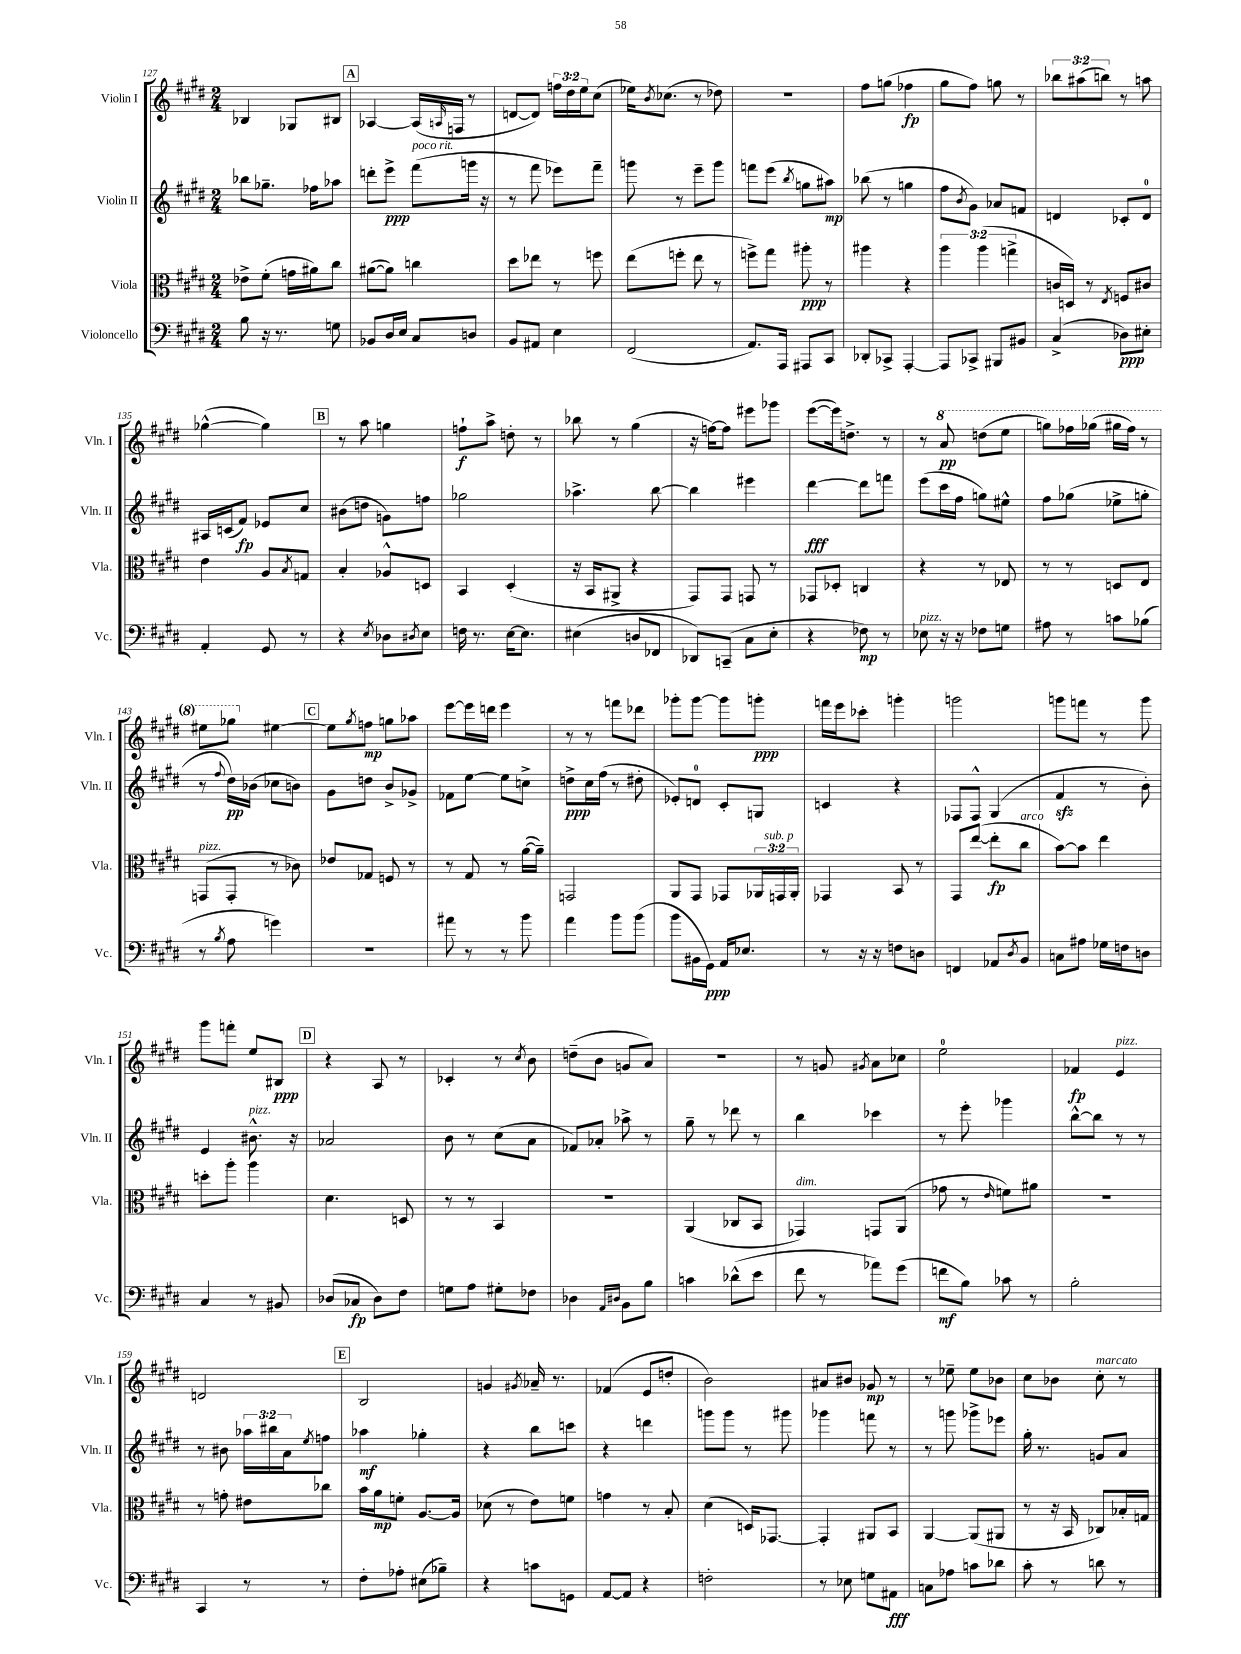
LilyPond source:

<<
\new StaffGroup <<
\new Staff = "s0" \with { instrumentName = "Violin I" shortInstrumentName = "Vln. I" } {
    \clef treble \key e \major \numericTimeSignature \time 2/4 \override Staff.TupletNumber.text = #tuplet-number::calc-fraction-text
    bes4 ges8 bis8 |
    \mark \markup { \box "A" } aes4~ aes16( \grace { a16 } f16 r8 |
    d'8~ d'8) \tuplet 3/2 { f''16 dis''16 e''16 } cis''8( |
    ees''16) \acciaccatura { b'8 } ces''8.( r8 des''8) |
    r2 |
    fis''8 g''8( fes''4\fp |
    gis''8 fis''8) g''8 r8 |
    \tuplet 3/2 { bes''8 ais''8( b''8) } r8 a''8 |
    ges''4~-^( ges''4) |
    \mark \markup { \box "B" } r8 a''8 g''4 |
    f''8-!\f a''8-> d''8-. r8 |
    bes''8 r8 gis''4( |
    r16 f''16~) f''8 eis'''8 ges'''8 |
    e'''8~( e'''16) d''8.-> r8 |
    r8 \ottava #1 a''8\pp d'''8( e'''8 |
    g'''8) fes'''16 ges'''16( gis'''16 fes'''16) r8 |
    eis'''8 ges'''8 \ottava #0 eis''4~ |
    \mark \markup { \box "C" } eis''8 \acciaccatura { gis''8 } f''8\mp g''8 aes''8 |
    e'''8~ e'''16 d'''16 e'''4 |
    r8 r8 f'''8 des'''8 |
    ges'''8-. ges'''8~ ges'''8 g'''8-.\ppp |
    f'''16 e'''16 ces'''8-. g'''4-. |
    g'''2 |
    g'''8 f'''8 r8 g'''8 |
    gis'''8 f'''8-. e''8 bis8\ppp |
    \mark \markup { \box "D" } r4 a8 r8 |
    ces'4-. r8 \acciaccatura { cis''8 } b'8 |
    d''8--( b'8 g'8 a'8) |
    R2 |
    r8 g'8 \acciaccatura { gis'8 } a'8 ces''8 |
    e''2-0 |
    fes'4\fp e'4^\markup { \italic "pizz." } |
    d'2 |
    \mark \markup { \box "E" } b2 |
    g'4 \acciaccatura { gis'8 } aes'16-- r8. |
    fes'4( e'8 d''8-. |
    b'2) |
    ais'8 bis'8 ges'8\mp r8 |
    r8 ees''8-- ees''8 bes'8 |
    cis''8 bes'8 cis''8-.^\markup { \italic "marcato" } r8 \bar "|." |
}
\new Staff = "s1" \with { instrumentName = "Violin II" shortInstrumentName = "Vln. II" } {
    \clef treble \key e \major \numericTimeSignature \time 2/4 \override Staff.TupletNumber.text = #tuplet-number::calc-fraction-text
    bes''8 ges''8.-- fes''16 aes''8 |
    \mark \markup { \box "A" } d'''8-. e'''8->\ppp fis'''8^\markup { \italic "poco rit." }( g'''16 r16 |
    r8 fis'''8 ees'''8) fis'''8-- |
    g'''8 r8 e'''8-- g'''8 |
    f'''8 e'''8( \acciaccatura { b''8 } g''8 ais''8\mp) |
    bes''8( r8 g''4 |
    fis''8 \acciaccatura { b'8 } gis'8) aes'8 f'8 |
    d'4 ces'8-. d'8-0 |
    ais16 c'16( fis'8\fp) ees'8 cis''8 |
    \mark \markup { \box "B" } bis'8( d''8 g'8) f''8 |
    ges''2 |
    aes''4.-> b''8~ |
    b''4 eis'''4 |
    dis'''4~\fff dis'''8 f'''8 |
    e'''8( cis'''16 fis''16 g''8) eis''8-^ |
    fis''8 ges''8( ees''8-> g''8-. |
    r8 \appoggiatura { fis''8 } dis''16\pp) bes'16( ces''8 b'8) |
    \mark \markup { \box "C" } gis'8 d''8 b'8-> ges'8-> |
    fes'8 e''8~ e''8 c''8-> |
    d''8->\ppp cis''16 fis''16( r8 dis''8-. |
    ees'8-.) d'8-0 cis'8-. g8 |
    c'4 r4 |
    fes8 fes8-^ gis4( |
    fis'4\sfz r8 b'8-.) |
    e'4 bis'8.-^^\markup { \italic "pizz." } r16 |
    \mark \markup { \box "D" } aes'2 |
    b'8 r8 cis''8( a'8 |
    fes'8) aes'8-. aes''8-> r8 |
    gis''8-- r8 des'''8 r8 |
    b''4 ces'''4 |
    r8 e'''8-. ges'''4 |
    b''8~-^ b''8 r8 r8 |
    r8 bis'8 \tuplet 3/2 { aes''16 bis''16 a'16 } \acciaccatura { e''8 } f''8 |
    \mark \markup { \box "E" } aes''4\mf ges''4-. |
    r4 b''8 c'''8 |
    r4 d'''4 |
    g'''8 g'''8 r8 gis'''8 |
    ges'''4 f'''8 r8 |
    r8 g'''8 ges'''8-> ees'''8 |
    gis''16-. r8. g'8 a'8 \bar "|." |
}
\new Staff = "s2" \with { instrumentName = "Viola" shortInstrumentName = "Vla." } {
    \clef alto \key e \major \numericTimeSignature \time 2/4 \override Staff.TupletNumber.text = #tuplet-number::calc-fraction-text
    ees'8-> fis'8-.( g'16 ais'16) cis''8 |
    \mark \markup { \box "A" } ais'8~( ais'8) c''4 |
    dis''8 ees''8 r8 f''8 |
    e''8( f''8-. e''8 r8 |
    f''8->) gis''8 ais''8-.\ppp r8 |
    ais''4 r4 |
    \tuplet 3/2 { a''4 a''4( g''4-> } |
    c'16 d16) r8 \acciaccatura { e8 } f8 cis'8 |
    e'4 a8 \acciaccatura { b8 } g8 |
    \mark \markup { \box "B" } b4-. aes8-^ d8 |
    b,4 dis4-.( |
    r16 b,16 ais,8-> r4 |
    gis,8) gis,8 g,8 r8 |
    ges,8 des8-. c4 |
    r4 r8 ees8 |
    r8 r8 d8 e8 |
    g,8^\markup { \italic "pizz." }( g,8-. r8 ces'8) |
    \mark \markup { \box "C" } ees'8 ges8 f8 r8 |
    r8 gis8 r8 a'16~( a'16--) |
    g,2 |
    a,8 gis,8 ges,8 \tuplet 3/2 { aes,16 g,16^\markup { \italic "sub. p" } aes,16-. } |
    ges,4 b,8 r8 |
    gis,8 e''8~( e''8-.\fp cis''8^\markup { \italic "arco" } |
    b'8~) b'8 e''4 |
    d''8-. a''8-. a''4 |
    \mark \markup { \box "D" } dis'4. d8 |
    r8 r8 b,4 |
    R2 |
    a,4( ces8 b,8 |
    ges,4^\markup { \italic "dim." }) g,8 a,8( |
    ges'8 r8 \grace { e'16 } f'8) ais'8 |
    R2 |
    r8 g'8-. eis'8 ces''8 |
    \mark \markup { \box "E" } b'16 a'16\mp f'8-. a8.~ a16 |
    des'8( r8 e'8) f'8 |
    g'4 r8 b8-. |
    dis'4( d16) ges,8.~ |
    ges,4-. ais,8 b,8 |
    a,4~ a,8( ais,8 |
    r8 r16 b,16 ces8) bes16-. g16 \bar "|." |
}
\new Staff = "s3" \with { instrumentName = "Violoncello" shortInstrumentName = "Vc." } {
    \clef bass \key e \major \numericTimeSignature \time 2/4
    b8 r16 r8. g8 |
    \mark \markup { \box "A" } bes,8 dis16 e16 cis8 d8 |
    b,8 ais,8 e4 |
    fis,2( |
    a,8.) a,,16 ais,,8 cis,8 |
    des,8-. ces,8-> a,,4~-. |
    a,,8 ces,8-> bis,,8 bis,8 |
    cis4->( des8\ppp) eis8-. |
    a,4-. gis,8 r8 |
    \mark \markup { \box "B" } r4 \acciaccatura { e8 } des8 \acciaccatura { dis8 } e8 |
    f16 r8. e16~ e8. |
    eis4( d8 fes,8 |
    des,8) c,8--( cis8 e8-. |
    r4 fes8\mp) r8 |
    ees8^\markup { \italic "pizz." } r16 r16 fes8 g8 |
    ais8 r8 c'8 bes8( |
    r8 \acciaccatura { b8 } a8 g'4) |
    \mark \markup { \box "C" } R2 |
    ais'8 r8 r8 b'8 |
    a'4 b'8 b'8( |
    b'8 bis,16 gis,16\ppp) a,16 ees8. |
    r8 r16 r16 f8 d8 |
    f,4 aes,8 \acciaccatura { dis8 } b,8 |
    c8 ais8 ges16 f16 d8 |
    cis4 r8 bis,8 |
    \mark \markup { \box "D" } des8( ces8\fp des8) fis8 |
    g8 a8 gis8-. fes8 |
    des4 \grace { a,16 dis16 } b,8 b8 |
    c'4 des'8-^( e'8 |
    fis'8 r8 aes'8) gis'8( |
    f'8\mf b8) ces'8 r8 |
    b2-. |
    cis,4 r8 r8 |
    \mark \markup { \box "E" } fis8-. aes8-. eis8( bes8--) |
    r4 c'8 g,8 |
    a,8~ a,8 r4 |
    f2-. |
    r8 ees8 g8 ais,8\fff |
    c8 aes8 c'8 des'8 |
    cis'8-. r8 d'8 r8 \bar "|." |
}
>>
>>
\layout { \context { \Score currentBarNumber = #127 } }
